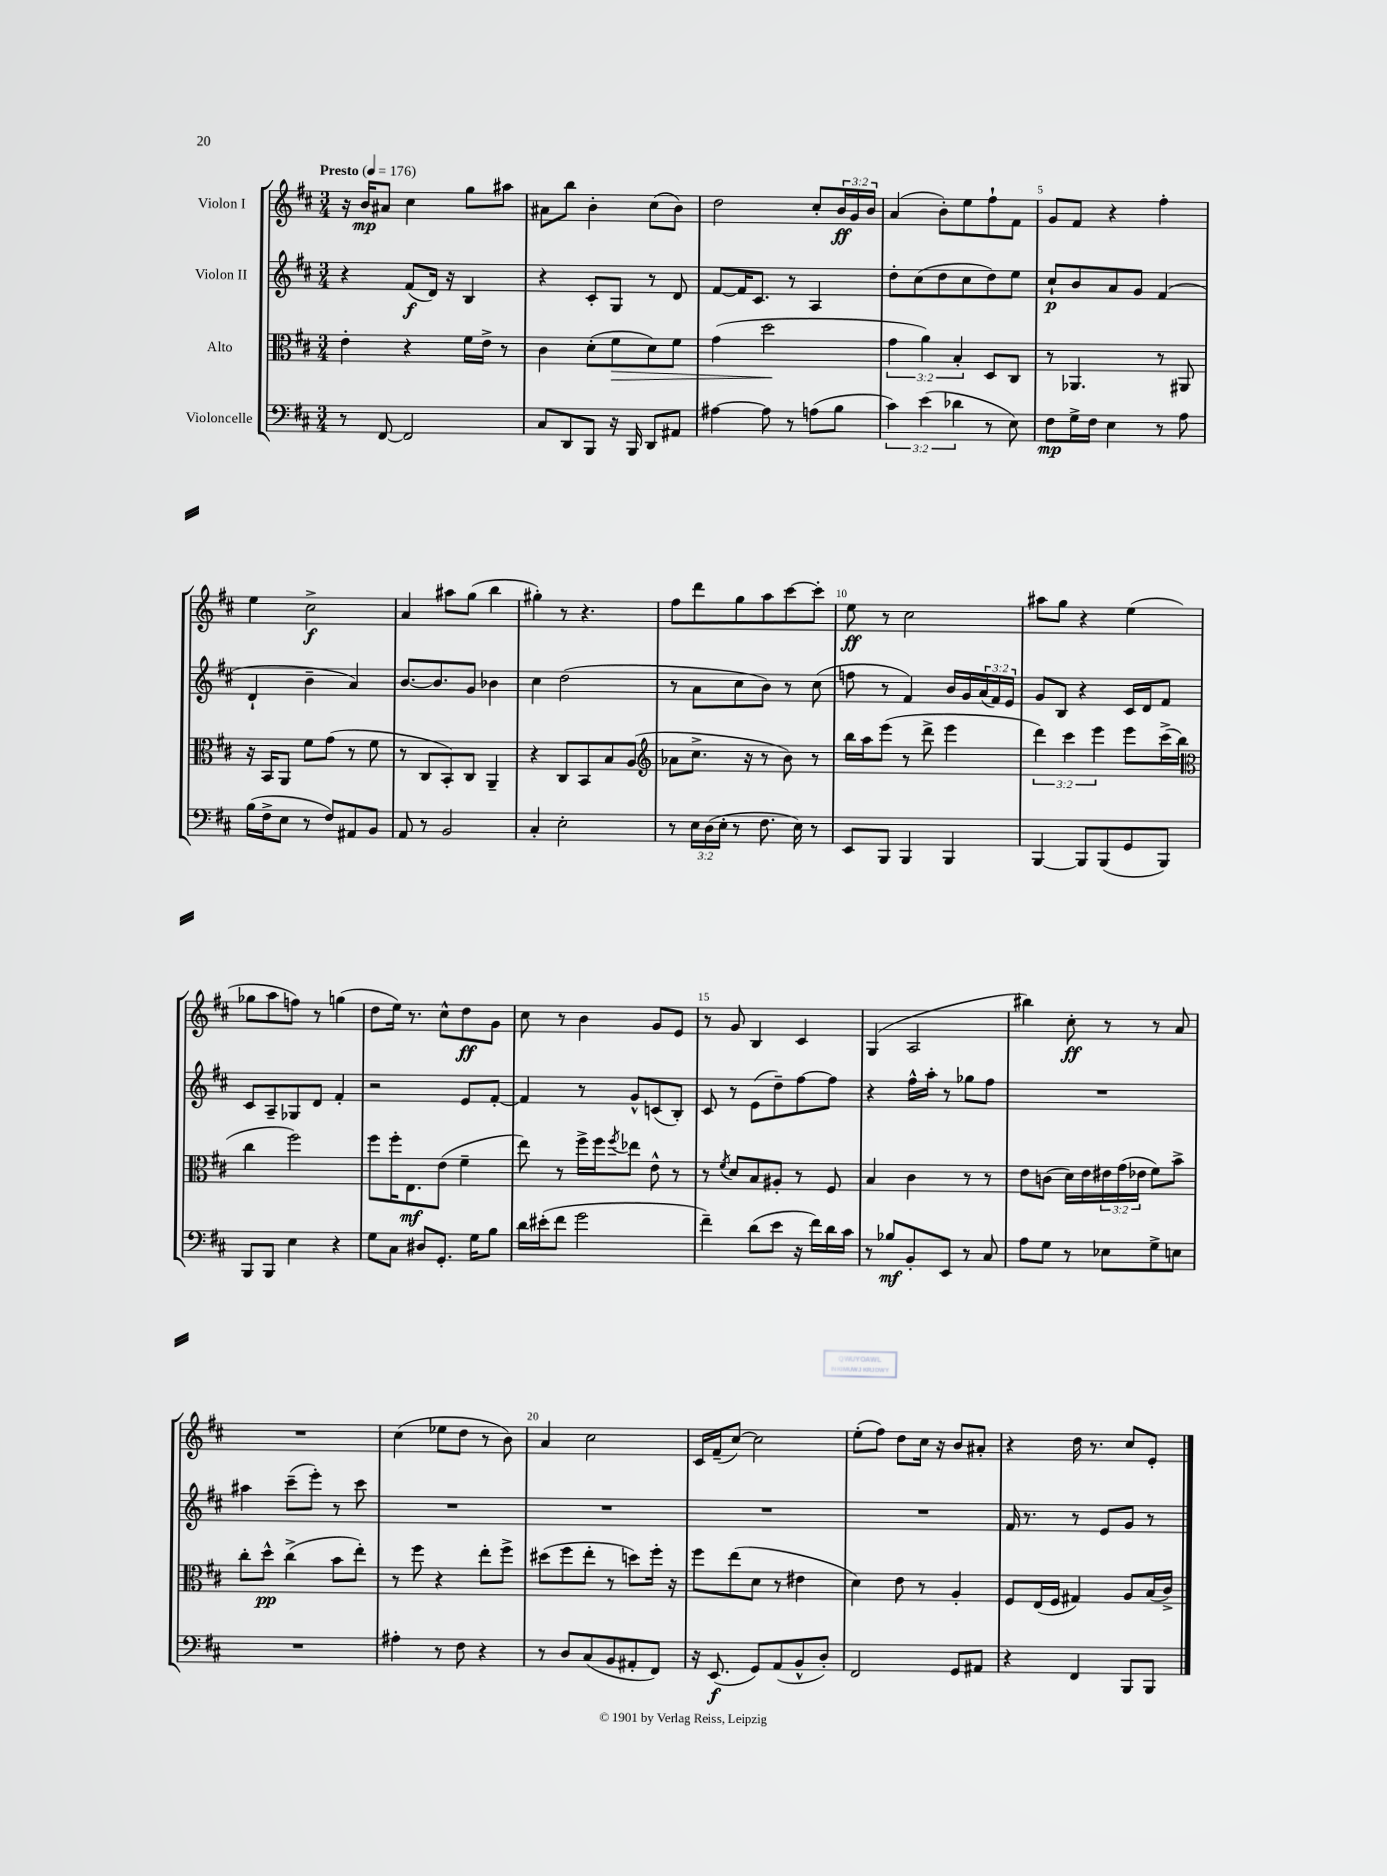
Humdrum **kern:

**kern	**dynam	**kern	**dynam	**kern	**dynam	**kern	**dynam
*part4	*part4	*part3	*part3	*part2	*part2	*part1	*part1
*staff4	*staff4	*staff3	*staff3	*staff2	*staff2	*staff1	*staff1
*I"Violoncelle	*	*I"Alto	*	*I"Violon II	*	*I"Violon I	*
*clefF4	*	*clefC3	*	*clefG2	*	*clefG2	*
*k[f#c#]	*	*k[f#c#]	*	*k[f#c#]	*	*k[f#c#]	*
*M3/4	*	*M3/4	*	*M3/4	*	*M3/4	*
*MM176	*	*MM176	*	*MM176	*	*MM176	*
=1	=1	=1	=1	=1	=1	=1	=1
!	!	!	!	!	!	!LO:TX:a:B:t=Presto	!
8r	.	4e'\	.	4r	.	16r	.
.	.	.	.	.	.	16b/KL	mp
[8FF#/	.	.	.	.	.	8a#X/J	.
2FF#/]	.	4r	.	(8f#/L	f	4cc#\	.
.	.	.	.	16d/Jk)	.	.	.
.	.	.	.	16r	.	.	.
.	.	16f#\LL	.	4B/	.	8gg\L	.
.	.	16e^\JJ	.	.	.	.	.
.	.	8r	.	.	.	8aa#X\J	.
=2	=2	=2	=2	=2	=2	=2	=2
8C#/L	.	4c#\	.	4r	.	8a#X\L	.
8DD/	.	.	.	.	.	8bb\J	.
8BBB/J	.	(8d'\L	.	8c#'/L	.	4b'\	.
!	!	!	!LO:HP:b	!	!	!	!
16r	.	8f#\	>	8G/J	.	.	.
16BBB/	.	.	.	.	.	.	.
8DD/L	.	8d\)	.	8r	.	(8cc#\L	.
8AA#X/J	.	8f#\J	.	8d/	.	8b\J)	.
=3	=3	=3	=3	=3	=3	=3	=3
[4A#X\	.	(4g\	.	[8f#/L	.	2dd\	.
.	.	.	.	16f#/K]	.	.	.
.	.	.	.	8.c#/J	.	.	.
8A#\]	.	2dd\	.	.	.	.	.
8r	.	.	.	8r	.	.	.
(8An\L	.	.	.	4A/	.	8cc#'/L	.
8B\J	.	.	.	.	.	24b/L	ff
.	.	.	.	.	.	24g/	.
.	.	.	.	.	.	24b/JJ	.
.	.	.	]	.	.	.	.
=4	=4	=4	=4	=4	=4	=4	=4
6c#\)	.	6g\	.	8dd'\L	.	(4a/	.
.	.	.	.	(8cc#\	.	.	.
(6e\	.	6a\)	.	.	.	.	.
.	.	.	.	8dd\	.	8b'\L)	.
6d-X\	.	6B'/	.	.	.	.	.
.	.	.	.	8cc#\	.	8ee\	.
8r	.	8D/L	.	8dd\)	.	8ff#`\	.
8E\)	.	8C#/J	.	8ee\J	.	8f#\J	.
=5	=5	=5	=5	=5	=5	=5	=5
8F#\L	mp	8r	.	8cc#`/L	p	8g/L	.
16G^\L	.	4.AA-X/	.	8b/	.	8f#/J	.
16F#\JJ	.	.	.	.	.	.	.
4E\	.	.	.	8a/	.	4r	.
.	.	.	.	8g/J	.	.	.
8r	.	8r	.	(4f#/	.	4ff#'\	.
8A\	.	8AA#X/	.	.	.	.	.
!!LO:LB:g=z
=6	=6	=6	=6	=6	=6	=6	=6
(16B\LL	.	16r	.	4d`/	.	4ee\	.
16F#^\J	.	16BB/KL	.	.	.	.	.
8E\J	.	8AA/J	.	.	.	.	.
8r	.	8f#\L	.	4b~\	.	2cc#^\	f
8F#/L)	.	(8g\J	.	.	.	.	.
8AA#X/	.	8r	.	4a/)	.	.	.
8BB/J	.	8f#\	.	.	.	.	.
=7	=7	=7	=7	=7	=7	=7	=7
8AA/	.	8r	.	[8.b/L	.	4a/	.
8r	.	8C#/L	.	.	.	.	.
.	.	.	.	8.b/]	.	.	.
2BB/	.	8BB'/)	.	.	.	8aa#X\L	.
.	.	8C#/J	.	8g/J	.	(8gg\J	.
.	.	4AA~/	.	4b-X\	.	4bb\	.
=8	=8	=8	=8	=8	=8	=8	=8
4C#'/	.	4r	.	4cc#\	.	4gg#X'\)	.
2E'\	.	8C#/L	.	(2dd\	.	8r	.
.	.	8BB/	.	.	.	4.r	.
.	.	8B/	.	.	.	.	.
.	.	(8A/J	.	.	.	.	.
=9	=9	=9	=9	=9	=9	=9	=9
*	*	*clefG2	*	*	*	*	*
8r	.	8a-X\L	.	8r	.	8ff#\L	.
24E\LL	.	8.cc#^\J	.	8a\L	.	8ddd\	.
(24D\	.	.	.	.	.	.	.
24E'\JJ	.	.	.	.	.	.	.
8r	.	.	.	8cc#\	.	8gg\	.
.	.	16r	.	.	.	.	.
8.F#\	.	8r	.	8b\J)	.	8aa\	.
.	.	8b\)	.	8r	.	[8ccc#\	.
16E\)	.	.	.	.	.	.	.
8r	.	8r	.	(8cc#\	.	8ccc#'\J]	.
=10	=10	=10	=10	=10	=10	=10	=10
8EE/L	.	16bb\LL	.	8ffn\	.	8ee\	ff
.	.	16aa\J	.	.	.	.	.
8BBB/J	.	(8eee\J	.	8r	.	8r	.
4BBB/	.	8r	.	4f#/)	.	2cc#\	.
.	.	8ddd^\	.	.	.	.	.
4BBB/	.	4eee\	.	16b/LL	.	.	.
.	.	.	.	16g/	.	.	.
.	.	.	.	(24a/	.	.	.
.	.	.	.	24f#/)	.	.	.
.	.	.	.	24e/JJ	.	.	.
=11	=11	=11	=11	=11	=11	=11	=11
[4BBB/	.	6ddd\)	.	8g/L	.	8aa#X\L	.
.	.	.	.	8B/J	.	8gg\J	.
.	.	6ccc#\	.	.	.	.	.
8BBB/L]	.	.	.	4r	.	4r	.
.	.	6eee\	.	.	.	.	.
(8BBB/	.	.	.	.	.	.	.
8GG/	.	8eee\L	.	16c#/LL	.	(4ee\	.
.	.	.	.	16d/J	.	.	.
8BBB/J)	.	(16ccc#^\L	.	8f#/J	.	.	.
.	.	16bb\JJ	.	.	.	.	.
!!LO:LB:g=z
=12	=12	=12	=12	=12	=12	=12	=12
*	*	*clefC3	*	*	*	*	*
8BBB/L	.	4cc#\	.	8c#/L	.	8gg-X\L	.
8BBB/J	.	.	.	8A~/	.	8aa\	.
4E\	.	2ff#\)	.	8G-X/	.	8ffn\J)	.
.	.	.	.	8d/J	.	8r	.
4r	.	.	.	4f#'/	.	(4ggn\	.
=13	=13	=13	=13	=13	=13	=13	=13
8G\L	.	8ff#\L	.	2r	.	8dd\L	.
8C#\J	.	16ff#'\K	.	.	.	16ee\Jk)	.
.	.	8.E\	mf	.	.	8.r	.
8D#X/L	.	.	.	.	.	.	.
8.GG'/J	.	(8e\J	.	.	.	8cc#^^\L	.
.	.	4f#~\	.	8e/L	.	8dd\	ff
16G\KL	.	.	.	.	.	.	.
8B\J	.	.	.	[8f#'/J	.	8g\J	.
=14	=14	=14	=14	=14	=14	=14	=14
16d\LL	.	8ee\)	.	4f#/]	.	8cc#\	.
(16e#X'\J	.	.	.	.	.	.	.
8f#\J	.	8r	.	.	.	8r	.
2g\	.	16ff#^\LL	.	8r	.	4b\	.
.	.	16ff#\J	.	.	.	.	.
.	.	8qff#/	.	.	.	.	.
.	.	8ee-X\J	.	8g^^/L	.	.	.
.	.	8e^^\	.	(8cn/	.	8g/L	.
.	.	8r	.	8B'/J)	.	8e/J	.
=15	=15	=15	=15	=15	=15	=15	=15
4f#~\)	.	8r	.	8c#/	.	8r	.
.	.	8qf#/	.	.	.	.	.
.	.	8d/L	.	8r	.	8g/	.
(8d\L	.	8B/	.	(8e\L	.	4B/	.
8e\J	.	8A#X'/J	.	8dd~\)	.	.	.
16r	.	8r	.	[8ff#\	.	4c#/	.
16f#\LL)	.	.	.	.	.	.	.
16d\	.	8F#/	.	8ff#\J]	.	.	.
16c#\JJ	.	.	.	.	.	.	.
=16	=16	=16	=16	=16	=16	=16	=16
8r	.	4B/	.	4r	.	(4G/	.
8B-X/L	mf	.	.	.	.	.	.
8BB'/	.	4c#\	.	16ff#^^\LL	.	2A/	.
.	.	.	.	16aa'\JJ	.	.	.
8EE/J	.	.	.	8r	.	.	.
8r	.	8r	.	8gg-X\L	.	.	.
8C#/	.	8r	.	8ff#\J	.	.	.
=17	=17	=17	=17	=17	=17	=17	=17
8A\L	.	8e\L	.	2.r	.	4bb#X\)	.
8G\J	.	(8cn\J	.	.	.	.	.
8r	.	16d\LL)	.	.	.	8cc#'\	ff
.	.	16e\	.	.	.	.	.
8E-X\L	.	24e#X\	.	.	.	8r	.
.	.	(24g\	.	.	.	.	.
.	.	24e-X\JJ	.	.	.	.	.
8G^\	.	8f#\L)	.	.	.	8r	.
8En\J	.	8b^\J	.	.	.	8a/	.
!!LO:LB:g=z
=18	=18	=18	=18	=18	=18	=18	=18
2.r	.	8cc#'\L	.	4aa#X\	.	2.r	.
.	.	8dd^^\J	pp	.	.	.	.
.	.	(4cc#^\	.	(8ccc#~\L	.	.	.
.	.	.	.	8eee'\J)	.	.	.
.	.	8b\L	.	8r	.	.	.
.	.	8ee'\J)	.	8ccc#\	.	.	.
=19	=19	=19	=19	=19	=19	=19	=19
4A#X'\	.	8r	.	2.r	.	(4cc#\	.
.	.	8ff#\	.	.	.	.	.
8r	.	4r	.	.	.	8ee-X\L	.
8F#\	.	.	.	.	.	8dd\J	.
4r	.	8ee'\L	.	.	.	8r	.
.	.	8ff#^\J	.	.	.	8b\)	.
=20	=20	=20	=20	=20	=20	=20	=20
8r	.	(8dd#X\L	.	2.r	.	4a/	.
8D/L	.	8ff#\	.	.	.	.	.
(8C#/	.	8ee'\J	.	.	.	2cc#\	.
8BB/	.	8r	.	.	.	.	.
8AA#X'/	.	8ddn\L)	.	.	.	.	.
8FF#/J)	.	16ff#'\Jk	.	.	.	.	.
.	.	16r	.	.	.	.	.
=21	=21	=21	=21	=21	=21	=21	=21
16r	.	8ff#\L	.	2.r	.	16c#/LL	.
(8.EE/	f	.	.	.	.	(16f#~/J	.
.	.	(8ee\	.	.	.	[8cc#/J)	.
8GG/L)	.	8d\J	.	.	.	2cc#\]	.
(8AA/	.	8r	.	.	.	.	.
8BB^^/	.	4e#X\	.	.	.	.	.
8D'/J)	.	.	.	.	.	.	.
=22	=22	=22	=22	=22	=22	=22	=22
2FF#/	.	4d\)	.	2.r	.	(8ee'\L	.
.	.	.	.	.	.	8ff#\J)	.
.	.	8e\	.	.	.	8dd\L	.
.	.	8r	.	.	.	16cc#\Jk	.
.	.	.	.	.	.	16r	.
8GG/L	.	4A'/	.	.	.	8b/L	.
8AA#X/J	.	.	.	.	.	8a#X'/J	.
=23	=23	=23	=23	=23	=23	=23	=23
4r	.	8F#/L	.	16f#/	.	4r	.
.	.	.	.	8.r	.	.	.
.	.	(16E/L	.	.	.	.	.
.	.	16F#/JJ	.	.	.	.	.
4FF#/	.	4G#X/)	.	8r	.	16dd\	.
.	.	.	.	.	.	8.r	.
.	.	.	.	8e/L	.	.	.
8BBB/L	.	8A/L	.	8g/J	.	8cc#/L	.
8BBB/J	.	(16B/L	.	8r	.	8e'/J	.
.	.	16c#^/JJ)	.	.	.	.	.
==	==	==	==	==	==	==	==
*-	*-	*-	*-	*-	*-	*-	*-
